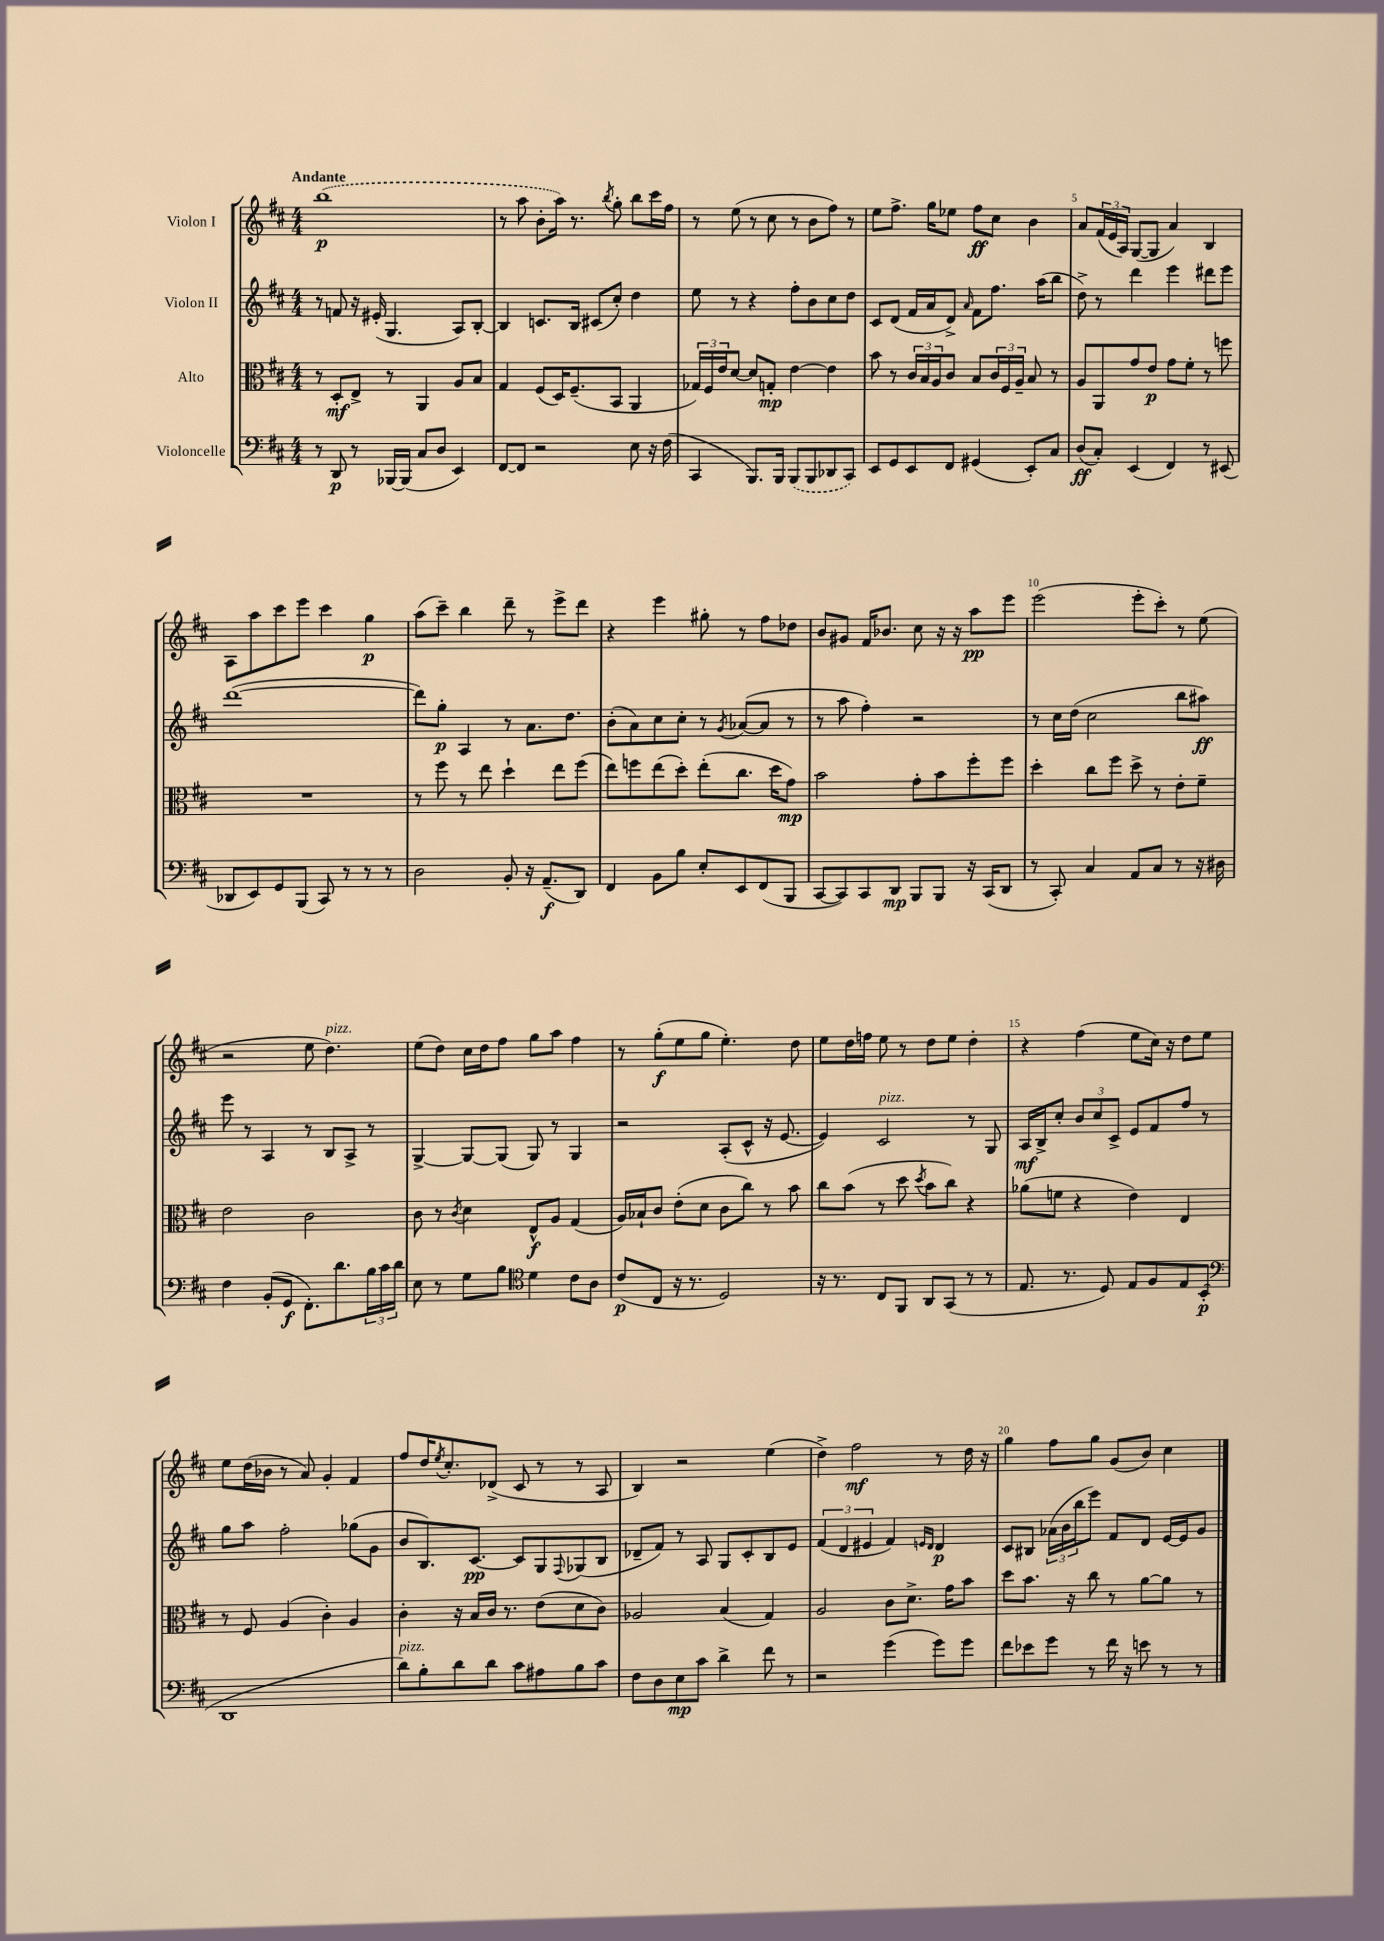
<<
\new StaffGroup <<
\new Staff = "s0" \with { instrumentName = "Violon I" } {
    \clef treble \key d \major \numericTimeSignature \time 4/4 \tempo "Andante"
    \once \slurDashed b''1\p( |
    r8 a''8 b'8-. a''16) r8. \acciaccatura { b''8 } g''8-. b''8 cis'''16 fis''16 |
    r8 e''8( r8 cis''8 r8 b'8 fis''8) r8 |
    e''8 fis''8.-> g''16 ees''8 fis''8\ff cis''8 b'4 |
    a'8 \tuplet 3/2 { fis'16( e'16 a16) } g8~( g8 a'4) b4 |
    a8 a''8 cis'''8 e'''8 cis'''4 g''4\p |
    a''8( cis'''8--) b''4 d'''8-- r8 e'''8-> d'''8 |
    r4 e'''4 gis''8-. r8 fis''8 des''8 |
    b'8 gis'8 fis'16 bes'8. cis''8 r16 r16 a''8\pp e'''8 |
    e'''2( e'''8-. cis'''8-.) r8 e''8( |
    r2 e''8 d''4.^\markup { \italic "pizz." }) |
    e''8( d''8) cis''16 d''16 fis''8 g''8 a''8 fis''4 |
    r8 g''8-.\f( e''8 g''8 e''4.-.) d''8 |
    e''8 d''16 f''16 e''8 r8 d''8 e''8 d''4-. |
    r4 fis''4( e''8 cis''16) r16 d''8 e''8 |
    e''8 d''16( bes'16 r8 a'8) g'4-. fis'4 |
    fis''8 d''16 \acciaccatura { e''8 } cis''8.-. des'8->( cis'8 r8 r8 a8 |
    b4) r2 e''4( |
    d''4->) fis''2\mf r8 d''16 r16 |
    g''4 fis''8 g''8 g'8( b'8) cis''4 \bar "|." |
}
\new Staff = "s1" \with { instrumentName = "Violon II" } {
    \clef treble \key d \major \numericTimeSignature \time 4/4
    r8 f'8 r16 eis'16-.( g4. a8) b8~-. |
    b4 c'8. b16 cis'8( cis''8-.) d''4 |
    e''8 r8 r4 fis''8-. b'8 cis''8 d''8 |
    cis'8 d'8( fis'16 a'16 d'8->) \grace { a'16 } fis'8 fis''8. a''16( b''8 |
    d''8->) r8 d'''4 e'''4 dis'''8 e'''8 |
    d'''1~( |
    d'''8) g''8-.\p a4 r8 a'8. d''8. |
    b'8-.( a'8) cis''8 cis''8-. r8 \acciaccatura { g'8 } aes'8~( aes'8 r8 |
    r8 a''8 fis''4-.) r2 |
    r8 cis''16 d''16( cis''2 b''8 ais''8\ff) |
    e'''8 r8 a4 r8 b8 a8-> r8 |
    g4~-> g8~ g8( g8) r8 g4 |
    r2 a8-.( cis'8-^ r16 e'8.~ |
    e'4) cis'2^\markup { \italic "pizz." } r8 g8 |
    a16\mf b16-> cis''8-. \tuplet 3/2 { b'8 cis''8 cis'8-> } e'8 fis'8 fis''8 r8 |
    g''8 a''8 fis''2-. ges''8( g'8 |
    b'8 b8.) cis'8.~\pp cis'8 g8 \appoggiatura { fis8 } ges8( b8 |
    des'8-- fis'8) r8 a8 g8 cis'8-. b8 e'8 |
    \tuplet 3/2 { fis'4( d'4 eis'4 } fis'4) \grace { e'16 d'16 } d'4\p |
    cis'8 bis8 \tuplet 3/2 { aes'16( b'16 b''16 } e'''8) fis'8 d'8 e'16~ e'16 g'8 \bar "|." |
}
\new Staff = "s2" \with { instrumentName = "Alto" } {
    \clef alto \key d \major \numericTimeSignature \time 4/4
    r8 d8-.\mf e8-> r8 a,4 a8 b8 |
    g4 fis8( d16) fis8.--( b,8 a,4 |
    \tuplet 3/2 { ges16) fis16 e'16 } d'8~ d'8 g8-.\mp e'4~ e'4 |
    b'8 r8 \tuplet 3/2 { cis'16 b16 a16 } cis'8 b8 \tuplet 3/2 { cis'16 fis16 a16-- } b8 r8 |
    a8 a,8 g'8 e'8\p g'8 fis'8-. r8 f''8 |
    R1 |
    r8 fis''8 r8 e''8 d''4-! e''8 fis''8( |
    e''8) f''8 e''8( d''8-.) e''8-.( cis''8. d''16 g'8\mp) |
    b'2 g'8-. b'8 fis''8-. fis''8 |
    d''4-. cis''8 fis''8 d''8-> r8 e'8-. fis'8-- |
    e'2 cis'2 |
    cis'8 r8 \acciaccatura { cis'8 } d'4 e8-^\f a8 g4( |
    a16) bes16-! cis'8 e'8-.( d'8 cis'8 cis''8) r8 b'8 |
    cis''8 b'8( r8 d''8 \acciaccatura { d''8 } b'8 cis''8) r4 |
    aes'8( f'8 r4 e'4) e4 |
    r8 fis8 a4( cis'4-.) a4 |
    cis'4-. r16 b16 cis'16 r8. e'8( d'8 cis'8) |
    aes2 b4( g4) |
    a2 cis'8 d'8.-> g'16 b'8 |
    d''8 b'8. r16 cis''8 r8 a'8~ a'8 r8 \bar "|." |
}
\new Staff = "s3" \with { instrumentName = "Violoncelle" } {
    \clef bass \key d \major \numericTimeSignature \time 4/4
    r8 d,8\p r8 bes,,16~ bes,,16( cis8 d8 e,4) |
    fis,8~ fis,8 r2 e8 r16 fis16( |
    cis,4 b,,8.) b,,16 \once \slurDashed b,,8( b,,8 des,8 cis,8) |
    e,8 g,8 e,8 fis,8 gis,4( e,8-.) cis8 |
    d8\ff( cis8-.) e,4( fis,4) r8 eis,8( |
    des,8 e,8) g,8 b,,8( cis,8) r8 r8 r8 |
    d2 b,8-. r16 a,8.--\f( d,8) |
    fis,4 b,8 b8 e8-. e,8 fis,8( b,,8 |
    cis,8~ cis,8) cis,8 d,8\mp b,,8 b,,8 r16 cis,16( d,8 |
    r8 cis,8-.) cis4 a,8 cis8 r8 r16 dis16 |
    fis4 b,8-.( g,8\f fis,8.-.) d'8. \tuplet 3/2 { b16 cis'16 d'16 } |
    e8 r8 g8 b8 \clef tenor d'4 cis'8 a8 |
    cis'8\p( cis8 r16 r8. d2) |
    r16 r8. cis8 fis,8 a,8 g,8( r8 r8 |
    e8. r8. d8) e8 fis8 e8 b,8-.\p( |
    \clef bass d,1 |
    d'8^\markup { \italic "pizz." }) b8-. d'8 d'8 cis'8 ais8 b8 cis'8 |
    fis8 d8 e8\mp cis'8 d'4-> fis'8 r8 |
    r2 g'4( g'8) g'8 |
    fis'8 ees'8 g'8 r8 fis'16 r16 e'8 r8 r8 \bar "|." |
}
>>
>>
\layout { \context { \Score \override BarNumber.break-visibility = ##(#f #t #t) barNumberVisibility = #(every-nth-bar-number-visible 5) } }
